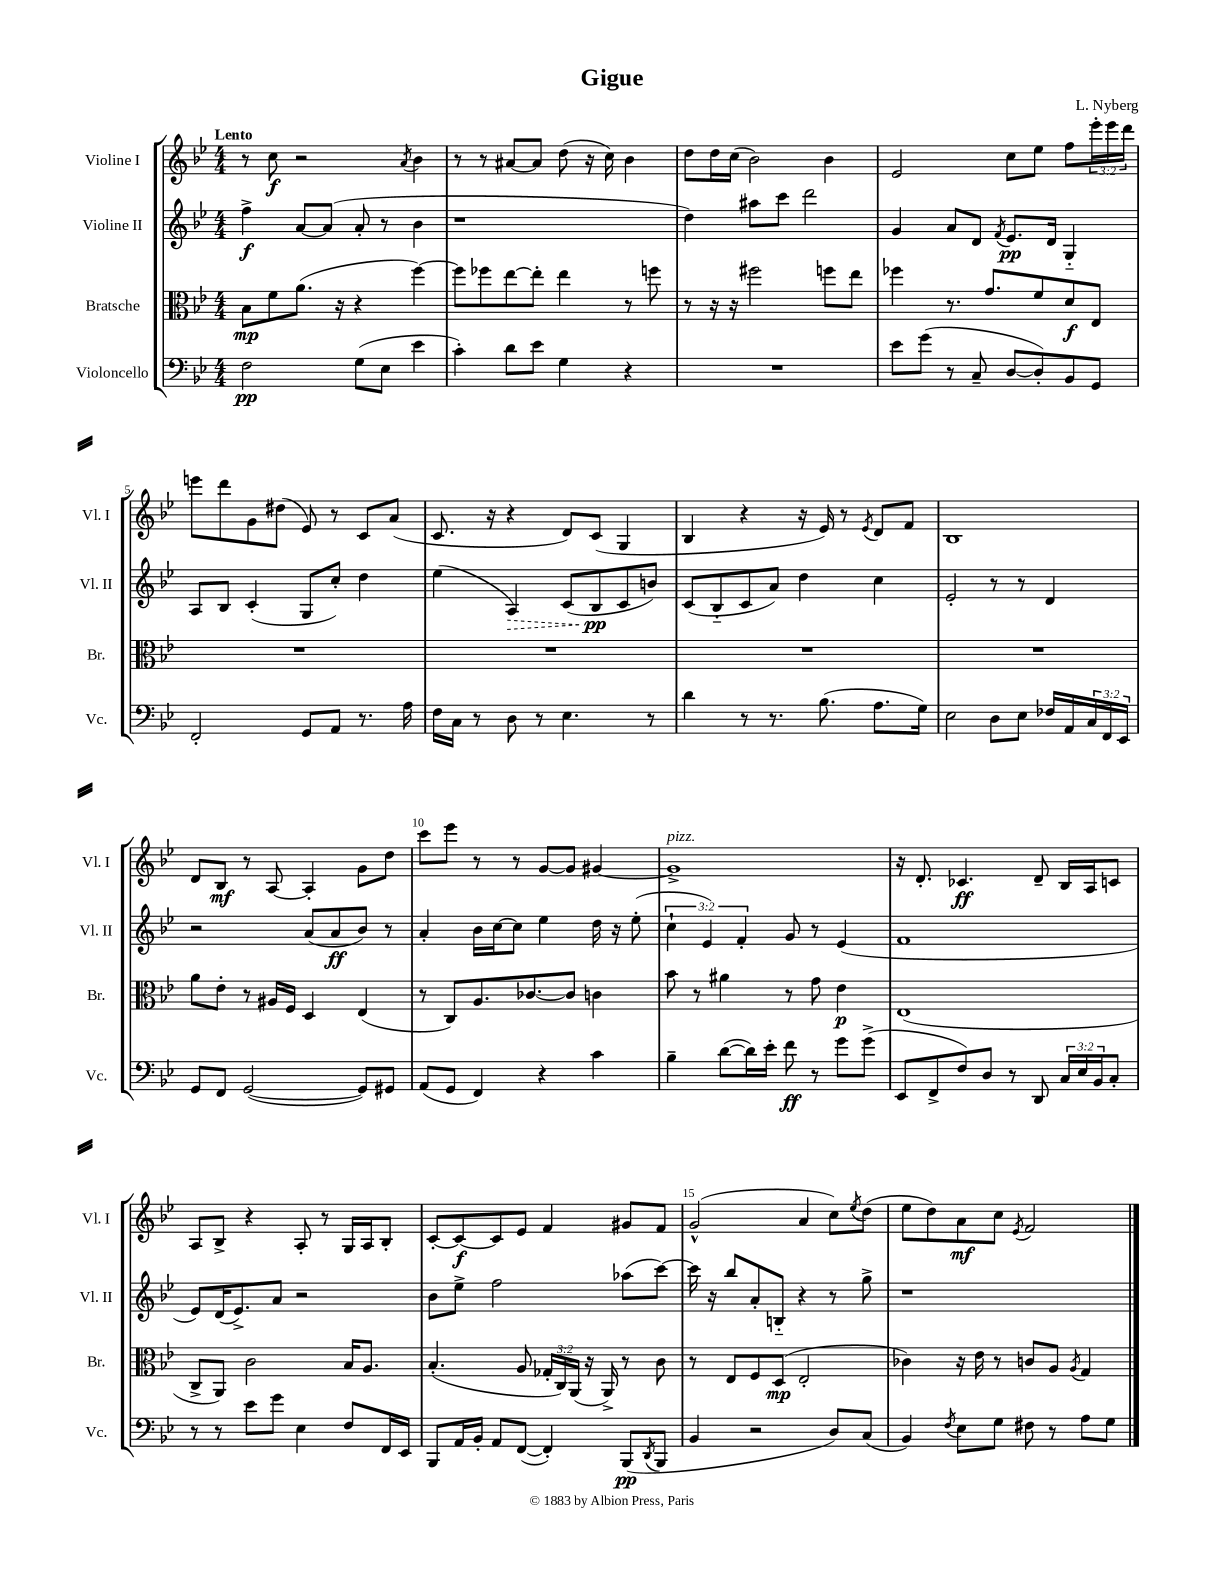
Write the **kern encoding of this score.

**kern	**kern	**kern	**kern
*staff4	*staff3	*staff2	*staff1
*clefF4	*clefC3	*clefG2	*clefG2
*k[b-e-]	*k[b-e-]	*k[b-e-]	*k[b-e-]
*M4/4	*M4/4	*M4/4	*M4/4
2F	8B-	4ff^	8r
.	8f	.	8cc
.	(8.a	[8a	2r
.	.	(8a]	.
.	16r	.	.
(8G	4r	8a'	.
8E-	.	8r	.
.	.	.	8qa
4e-	[4ff)	4b-	4b-
=	=	=	=
4c')	8ff]	1r	8r
.	8ff-	.	8r
8d	[8ee-	.	[8a#
8e-	8ee-']	.	8a#]
4G	4ee-	.	(8dd
.	.	.	16r
.	.	.	16cc)
4r	8r	.	4b-
.	8ff	.	.
=	=	=	=
1r	8r	4dd)	8dd
.	16r	.	16dd
.	16r	.	(16cc
.	2ff#	8aa#	2b-)
.	.	8ccc	.
.	.	2ddd	.
.	8ff	.	4b-
.	8ee-	.	.
=	=	=	=
8e-	4ff-	4g	2e-
(8g	.	.	.
8r	8.r	8a	.
8C~	.	8d	.
.	8.g	.	.
.	.	8qf	.
[8D	.	8.e-	8cc
8D'])	8f	.	8ee-
.	.	16d	.
8BB-	8d	4G'~	8ff
8GG	8E-	.	24eee-'
.	.	.	24eee-
.	.	.	24ddd
=	=	=	=
2FF'	1r	8A	8eee
.	.	8B-	8ddd
.	.	(4c'	8g
.	.	.	(8dd#
8GG	.	8G	8e-)
8AA	.	8cc')	8r
8.r	.	4dd	8c
.	.	.	(8a
16A	.	.	.
=	=	=	=
16F	1r	(4ee-	8.c
16C	.	.	.
8r	.	.	.
.	.	.	16r
8D	.	4A)	4r
8r	.	.	.
4.E-	.	(8c	8d)
.	.	8B-	(8c
.	.	8c	4G
8r	.	8b)	.
=	=	=	=
4d	1r	(8c	4B-
.	.	8B-'~	.
8r	.	8c	4r
8.r	.	8a)	.
.	.	4dd	16r
(8.B-	.	.	16e-)
.	.	.	8r
.	.	.	8qe-
8.A	.	4cc	8d
.	.	.	8f
16G)	.	.	.
=	=	=	=
2E-	1r	2e-'	1B-
8D	.	8r	.
8E-	.	8r	.
16F-	.	4d	.
16AA	.	.	.
24C	.	.	.
24FF	.	.	.
24EE-	.	.	.
=	=	=	=
8GG	8a	2r	8d
8FF	8e-'	.	8B-
([2GG	8r	.	8r
.	16A#	.	[8A
.	16F	.	.
.	4D	(8a	4A']
.	.	8a	.
8GG])	(4E-	8b-)	8g
8GG#	.	8r	8dd
=	=	=	=
(8AA	8r	4a'	8ccc
8GG	8C)	.	8eee-
4FF)	8.A	16b-	8r
.	.	[16cc	.
.	.	8cc]	8r
.	[8.c-	.	.
4r	.	4ee-	[8g
.	8c-]	.	8g]
4c	4c	16dd	[4g#
.	.	16r	.
.	.	(8ee-'	.
=	=	=	=
4B-~	8b-	6cc`	1g#^]
.	8r	.	.
.	.	6e-)	.
([8d	4a#	.	.
.	.	6f'	.
16d])	.	.	.
16e-'	.	.	.
8f	8r	8g	.
8r	8g	8r	.
8g	4e-	(4e-	.
(8g^	.	.	.
=	=	=	=
8EE-	(1E-	1f	16r
.	.	.	8.d'
8FF^	.	.	.
8F)	.	.	4.c-
8D	.	.	.
8r	.	.	.
8DD	.	.	8d~
24C	.	.	16B-
24E-	.	.	.
.	.	.	16A
24BB-	.	.	.
8C'	.	.	8c
=	=	=	=
8r	8C^	8e-)	8A
8r	8AA)	(16d	8B-^
.	.	8.e-^)	.
8e-	2c	.	4r
8g	.	8a	.
4E-	.	2r	8A'
.	.	.	8r
8F	16B-	.	16G
.	8.A	.	16A
16FF	.	.	8B-'
16EE-	.	.	.
=	=	=	=
8BBB-	(4.B-'	8b-	[8c'
16AA	.	8ee-^	8c_
16BB-'	.	.	.
8AA	.	2ff	8c]
([8FF	8A	.	8e-
4FF'])	24G-'	.	4f
.	24C)	.	.
.	(24AA	.	.
.	16r	.	.
.	16AA^)	.	.
(8BBB-	8r	(8aa-	8g#
8qDD	.	.	.
8BBB-	8c	[8ccc)	8f
=	=	=	=
4BB-	8r	16ccc]	(2g^^
.	.	16r	.
.	8E-	8bb-	.
2r	8F	8a'	.
.	(8D	8B'~	.
.	2E-'	4r	4a
8D)	.	8r	8cc)
.	.	.	8qee-
(8C	.	8gg^	(8dd
=	=	=	=
4BB-)	4c-)	1r	8ee-
.	.	.	8dd)
8qF	.	.	.
8E-	16r	.	8a
.	16e-	.	.
8G	8r	.	8cc
.	.	.	8qe-
8F#	8c	.	2f
8r	8A	.	.
.	8qA	.	.
8A	4G	.	.
8G	.	.	.
==	==	==	==
*-	*-	*-	*-
